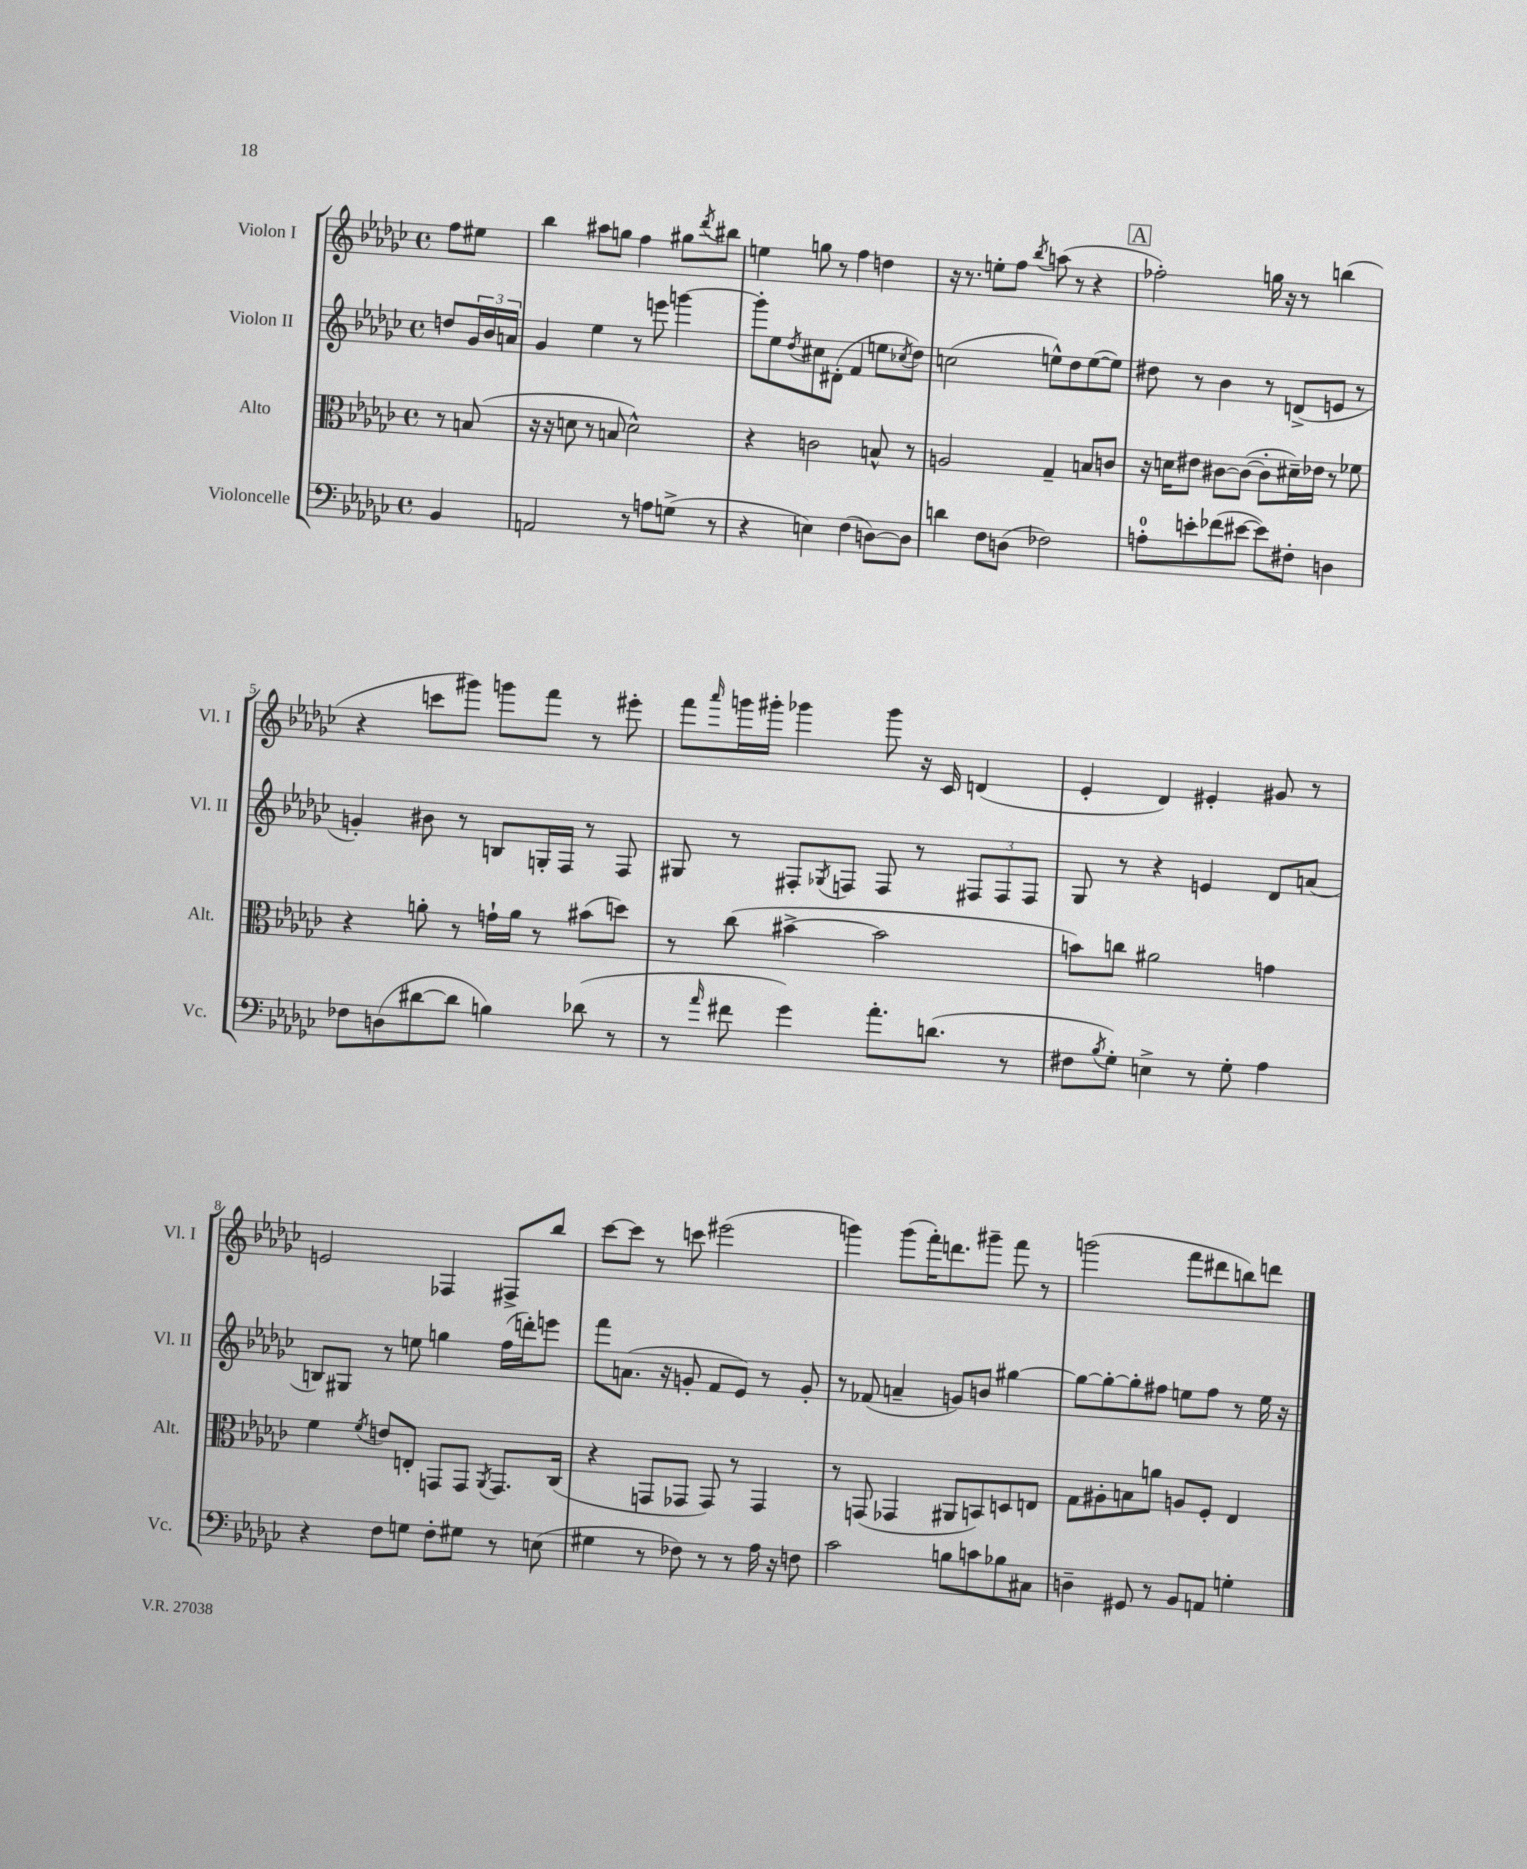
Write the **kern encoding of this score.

**kern	**kern	**kern	**kern
*staff4	*staff3	*staff2	*staff1
*clefF4	*clefC3	*clefG2	*clefG2
*k[b-e-a-d-g-c-]	*k[b-e-a-d-g-c-]	*k[b-e-a-d-g-c-]	*k[b-e-a-d-g-c-]
*M4/4	*M4/4	*M4/4	*M4/4
*met(c)	*met(c)	*met(c)	*met(c)
4BB-	8r	8dd	8ff
.	(8B	24g-	8ee#
.	.	24b-	.
.	.	24a	.
=	=	=	=
2AA	16r	4g-	4bb-
.	16r	.	.
.	8d	.	.
.	8r	4ee-	8aa#
.	8B	.	8gg
8r	2d^^)	8r	4ff
8A	.	8eee	.
(8G^	.	[4ggg	8gg#
.	.	.	8qddd-
8r	.	.	8bb#
=	=	=	=
4r	4r	8ggg']	4ee
.	.	8ee-	.
.	.	8qdd-	.
4E)	2c	8cc#	8gg
.	.	(8d#'	8r
(4F	.	4f	4ff
[8D)	8B^^	8ee	4dd
.	.	8qcc-	.
8D]	8r	8dd-)	.
=	=	=	=
4d	2A	(2cc	16r
.	.	.	8.r
8F	.	.	8ee'
(8D	.	.	8ff
.	.	.	8qbb-
2F-)	4G-~	8ee^^)	(8aa
.	.	8dd-	8r
.	8B	([8ee	4r
.	8c	8ee])	.
=	=	=	=
8A'	16r	8dd#	2ff-')
.	16d	.	.
8e'	8e#	8r	.
(8f-	[8c#	4b-	.
[8e#	(8c#_	.	.
8e#])	8c#']	8r	16gg
.	.	.	16r
8F#'	16d#~)	(8d^	8r
.	16e-	.	.
4D	8r	8e	(4bb
.	8f-	8r	.
=	=	=	=
8F-	4r	4g')	4r
(8D	.	.	.
[8d#	8a'	8b#	8ccc
8d#]	8r	8r	8ggg#)
4B)	16g`	8B	8ggg
.	16a	.	.
.	8r	16G'	8fff
.	.	16F	.
(8d-	(8b#	8r	8r
8r	8dd)	8F	8eee#'
=	=	=	=
8r	8r	8G#	8fff
16qqa-	.	.	16qqaaa-
8f#	(8cc-	8r	16ggg
.	.	.	16ggg#'
4g-)	[4b#^	8F#'	4ggg-
.	.	8qG-	.
.	.	8F	.
8.a-'	2b#]	8F	8ggg-
.	.	8r	16r
(8.d	.	.	16c-
.	.	12F#	(4d
.	.	12F#	.
8r	.	.	.
.	.	12F#	.
=	=	=	=
8F#	8b)	8G-	4e-'
8qB-	.	.	.
8G-')	8cc	8r	.
4E^	2a#	4r	4d-)
8r	.	4e	4e#'
8G-'	.	.	.
4A-	4g	8d-	8g#
.	.	(8a	8r
=	=	=	=
4r	4f	8B)	2e
.	.	8G#	.
.	8qf	.	.
8F	8e	8r	.
8G	8E'	8ee	.
8F'	8GG	4gg	4F-
8G#	8GG	.	.
.	8qAA-	.	.
8r	8.GG	(16ff	8F#^
.	.	16ddd')	.
(8E	.	8eee	8bb-
.	(16C-	.	.
=	=	=	=
4G#	4r	8fff	[8ccc-
.	.	(8.a	8ccc-]
8r	8GG	.	8r
.	.	16r	.
8F-)	8GG-	8g'	8ccc
8r	8GG-)	8f	(2eee#
8r	8r	8e-)	.
16A-	4GG-	8r	.
16r	.	.	.
8F	.	8g'	.
=	=	=	=
2c-	8r	8r	4ggg)
.	(8GG	(8f-	.
.	4GG-	4a~	(8ggg
.	.	.	16fff')
.	.	.	8.ddd
8B	8AA#	8g)	.
8c	8BB)	8b	8ggg#~
8B-	8D	[4gg#	8fff
8C#	8E	.	8r
=	=	=	=
4D~	8G-	8gg#_	(2ggg
.	8A#'	8gg#'_	.
8GG#	8B	8gg#']	.
8r	8a	8ff#	.
8BB-	8A	8ee	8fff
8AA	8F'	8ff#	8ddd#
4G'	4E-	8r	8bb)
.	.	16ee	8ddd
.	.	16r	.
==	==	==	==
*-	*-	*-	*-
